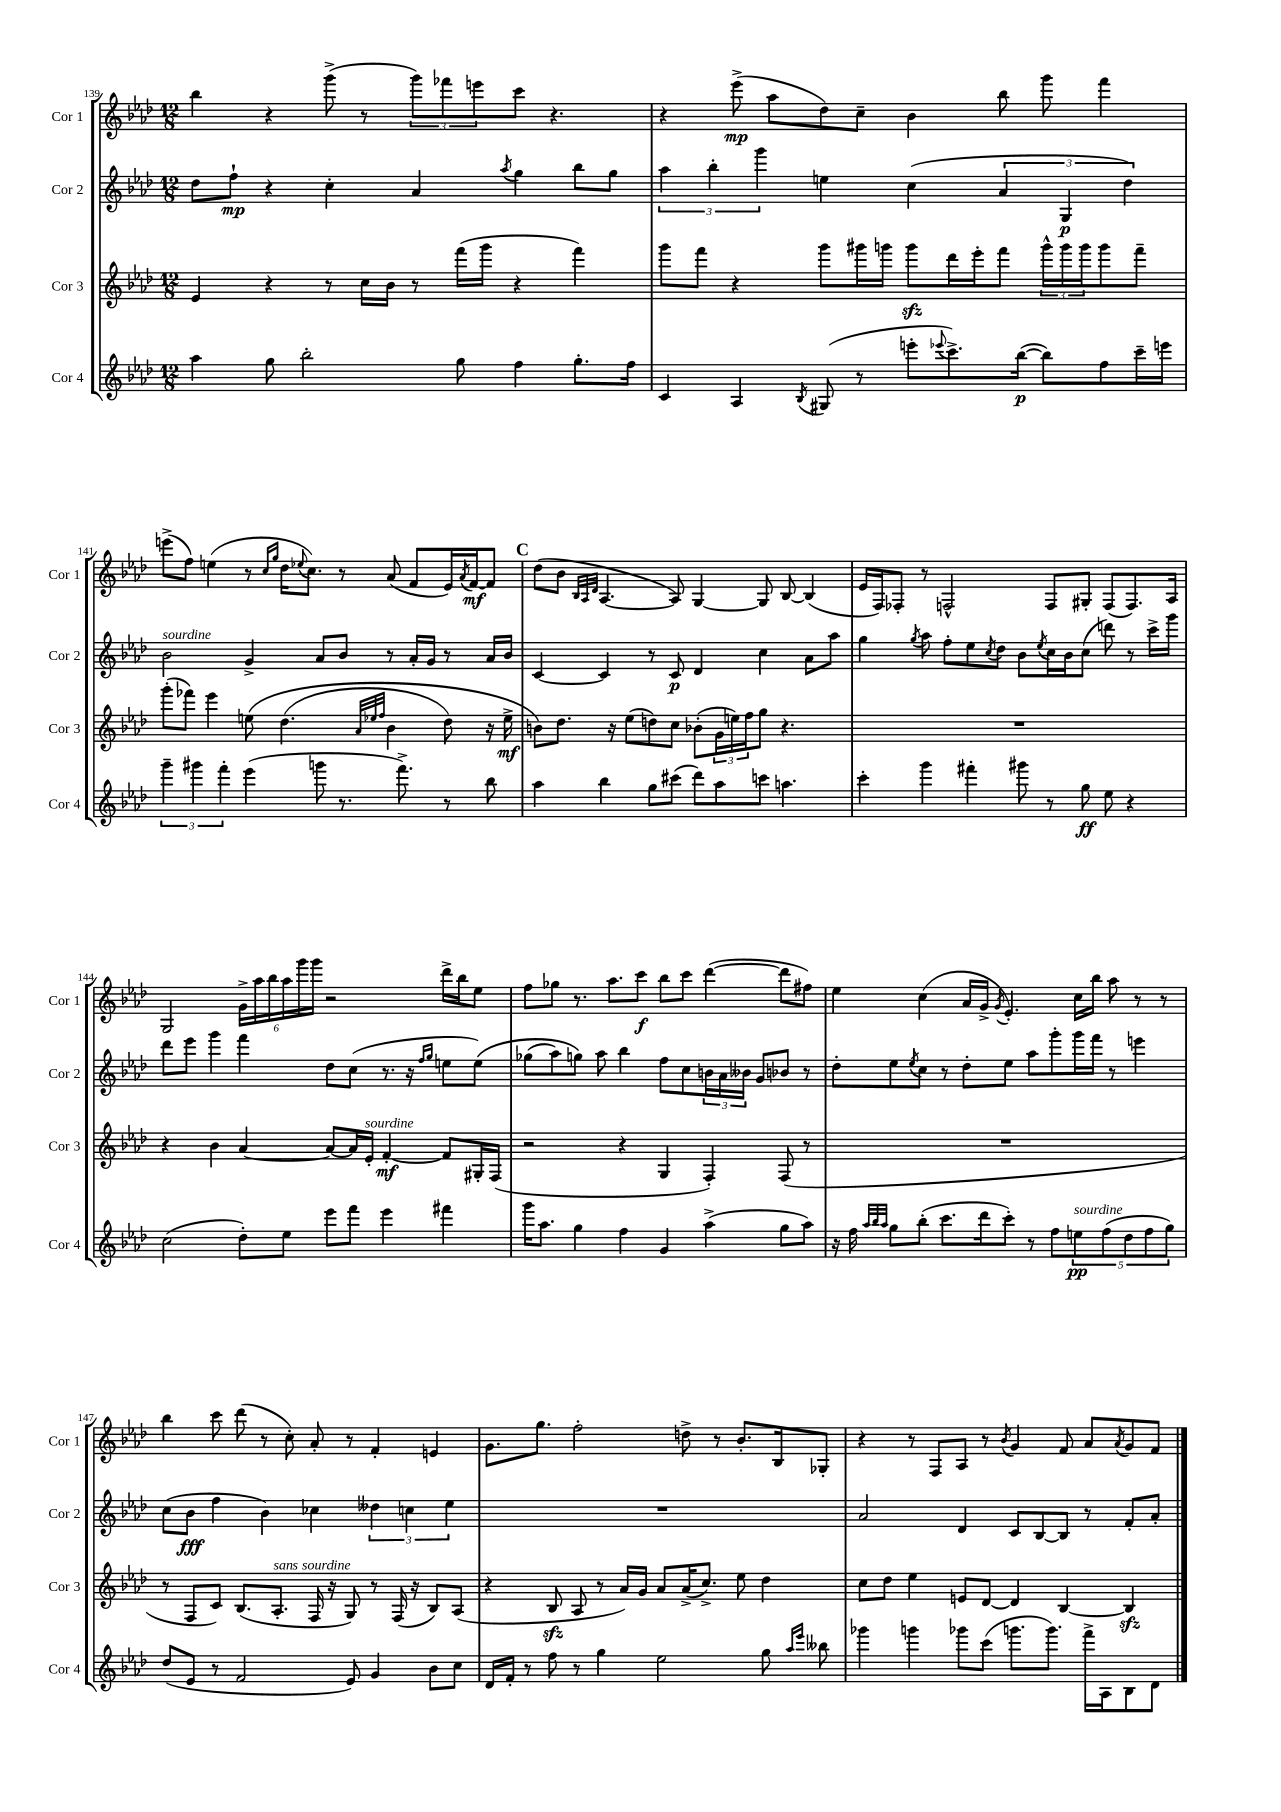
<<
\new StaffGroup <<
\new Staff = "s0" \with { instrumentName = "Cor 1" shortInstrumentName = "Cor 1" } {
    \clef treble \key aes \major \numericTimeSignature \time 12/8
    bes''4 r4 g'''8->( r8 \tuplet 3/2 { g'''8) fes'''8 e'''8 } c'''8 r4. |
    r4 ees'''8->\mp( aes''8 des''8) c''8-- bes'4 bes''8 g'''8 f'''4 |
    e'''8->( f''8) e''4( r8 \grace { c''16 g''16 } des''16 \appoggiatura { ees''8 } c''8.) r8 aes'8( f'8 ees'16) \acciaccatura { aes'8 } f'16~\mf f'8 |
    \mark \markup { \bold "C" } des''8( bes'8 \grace { bes32 aes32 des'32 } aes4.~ aes8) g4~ g8 bes8~ bes4( |
    ees'16 f16) fes8-. r8 f2-^ f8 gis8-. f8( f8.) aes16 |
    g2 \tuplet 6/4 { g'16-> aes''16 bes''16 aes''16 g'''16 g'''16 } r2 des'''16-> bes''16 ees''8 |
    f''8 ges''8 r8. aes''8. c'''8\f bes''8 c'''8 des'''4~( des'''8 fis''8) |
    ees''4 c''4( aes'16 g'16-> \acciaccatura { g'8 } ees'4.-.) c''16 bes''16 aes''8 r8 r8 |
    bes''4 c'''8 des'''8( r8 c''8-.) aes'8-. r8 f'4-. e'4 |
    g'8. g''8. f''2-. d''8-> r8 bes'8.-. bes16 ges8-. |
    r4 r8 f8 aes8 r8 \acciaccatura { bes'8 } g'4 f'8 aes'8 \acciaccatura { aes'8 } g'8 f'8 \bar "|." |
}
\new Staff = "s1" \with { instrumentName = "Cor 2" shortInstrumentName = "Cor 2" } {
    \clef treble \key aes \major \numericTimeSignature \time 12/8
    des''8 f''8-!\mp r4 c''4-. aes'4 \acciaccatura { aes''8 } g''4 bes''8 g''8 |
    \tuplet 3/2 { aes''4 bes''4-. g'''4 } e''4 c''4( \tuplet 3/2 { aes'4 g4\p des''4) } |
    bes'2^\markup { \italic "sourdine" } g'4-> aes'8 bes'8 r8 aes'16-. g'16 r8 aes'16 bes'16 |
    \mark \markup { \bold "C" } c'4~ c'4 r8 c'8\p des'4 c''4 aes'8 aes''8 |
    g''4 \acciaccatura { g''8 } aes''8 f''8-. ees''8 \acciaccatura { c''8 } des''8 bes'8 \acciaccatura { ees''8 } c''16 bes'16 c''8( d'''8) r8 c'''16-> g'''16 |
    des'''8 ees'''8 g'''4 f'''4 des''8 c''8( r8. r16 \grace { f''16 g''16 } e''8 e''8)\( |
    ges''8( aes''8) g''8\) aes''8 bes''4 f''8 c''8 \tuplet 3/2 { b'16 aes'16 beses'16 } g'8 bes'8 r8 |
    des''8-. ees''8 \acciaccatura { ees''8 } c''8 r8 des''8-. ees''8 aes''8 g'''8-. g'''16 f'''16 r8 e'''4 |
    c''8( bes'8\fff f''4 bes'4) ces''4 \tuplet 3/2 { deses''4 c''4 ees''4 } |
    R1. |
    aes'2 des'4 c'8 bes8~ bes8 r8 f'8-. aes'8-. \bar "|." |
}
\new Staff = "s2" \with { instrumentName = "Cor 3" shortInstrumentName = "Cor 3" } {
    \clef treble \key aes \major \numericTimeSignature \time 12/8
    ees'4 r4 r8 c''16 bes'16 r8 f'''16( g'''16 r4 f'''4) |
    g'''8 f'''8 r4 g'''8 gis'''16 g'''16 g'''8\sfz des'''16 ees'''16-. f'''8 \tuplet 3/2 { g'''16-^ g'''16 g'''16 } g'''8 f'''8-- |
    g'''8-.( fes'''8) ees'''4 e''8\( des''4.( \grace { aes'32 ees''32 f''32 } bes'4 des''8) r16 ees''16->\mf |
    \mark \markup { \bold "C" } b'8\) des''8. r16 ees''8( d''8) c''8 bes'8-.( \tuplet 3/2 { g'16 e''16) f''16 } g''8 r4. |
    R1. |
    r4 bes'4 aes'4~ aes'8~ aes'16 ees'16-.^\markup { \italic "sourdine" } f'4~-.\mf f'8 gis16-. f16( |
    r2 r4 g4 f4-.) f8( r8 |
    R1. |
    r8 f8 c'8) bes8.( aes8.-.^\markup { \italic "sans sourdine" } f16 r16 g8) r8 f16( r16 bes8) aes8( |
    r4 bes8\sfz aes8 r8 aes'16) g'16 aes'8 aes'16->( c''8.->) ees''8 des''4 |
    c''8 des''8 ees''4 e'8 des'8~ des'4 bes4~ bes4\sfz \bar "|." |
}
\new Staff = "s3" \with { instrumentName = "Cor 4" shortInstrumentName = "Cor 4" } {
    \clef treble \key aes \major \numericTimeSignature \time 12/8
    aes''4 g''8 bes''2-. g''8 f''4 g''8.-. f''16 |
    c'4 aes4 \acciaccatura { bes8 } gis8( r8 e'''8-. \appoggiatura { ees'''8 } c'''8.->) bes''16~\p( bes''8) f''8 c'''16-- e'''16 |
    \tuplet 3/2 { g'''4-- gis'''4 f'''4-. } ees'''4( g'''8 r8. f'''8.->) r8 bes''8 |
    \mark \markup { \bold "C" } aes''4 bes''4 g''8 cis'''8( des'''8) aes''8 c'''8 a''4. |
    c'''4-. g'''4 fis'''4-. gis'''8 r8 g''8\ff ees''8 r4 |
    c''2( des''8-.) ees''8 ees'''8 f'''8 ees'''4 fis'''4 |
    g'''16 aes''8. g''4 f''4 g'4 aes''4->( g''8 aes''8) |
    r16 f''16 \grace { aes''32 bes''32 aes''32 } g''8 bes''8-.( c'''8. des'''16 c'''8-.) r8 f''8 \tuplet 5/4 { e''8\pp^\markup { \italic "sourdine" } f''8( des''8 f''8 g''8) } |
    des''8( ees'8 r8 f'2 ees'8) g'4 bes'8 c''8 |
    des'16 f'16-. r8 f''8 r8 g''4 ees''2 g''8 \grace { aes''16 ees'''16 } beses''8 |
    ges'''4 g'''4 ges'''8 c'''8( g'''8. g'''8.) f'''16-> aes16 bes8 des'8 \bar "|." |
}
>>
>>
\layout { \context { \Score currentBarNumber = #139 } }
